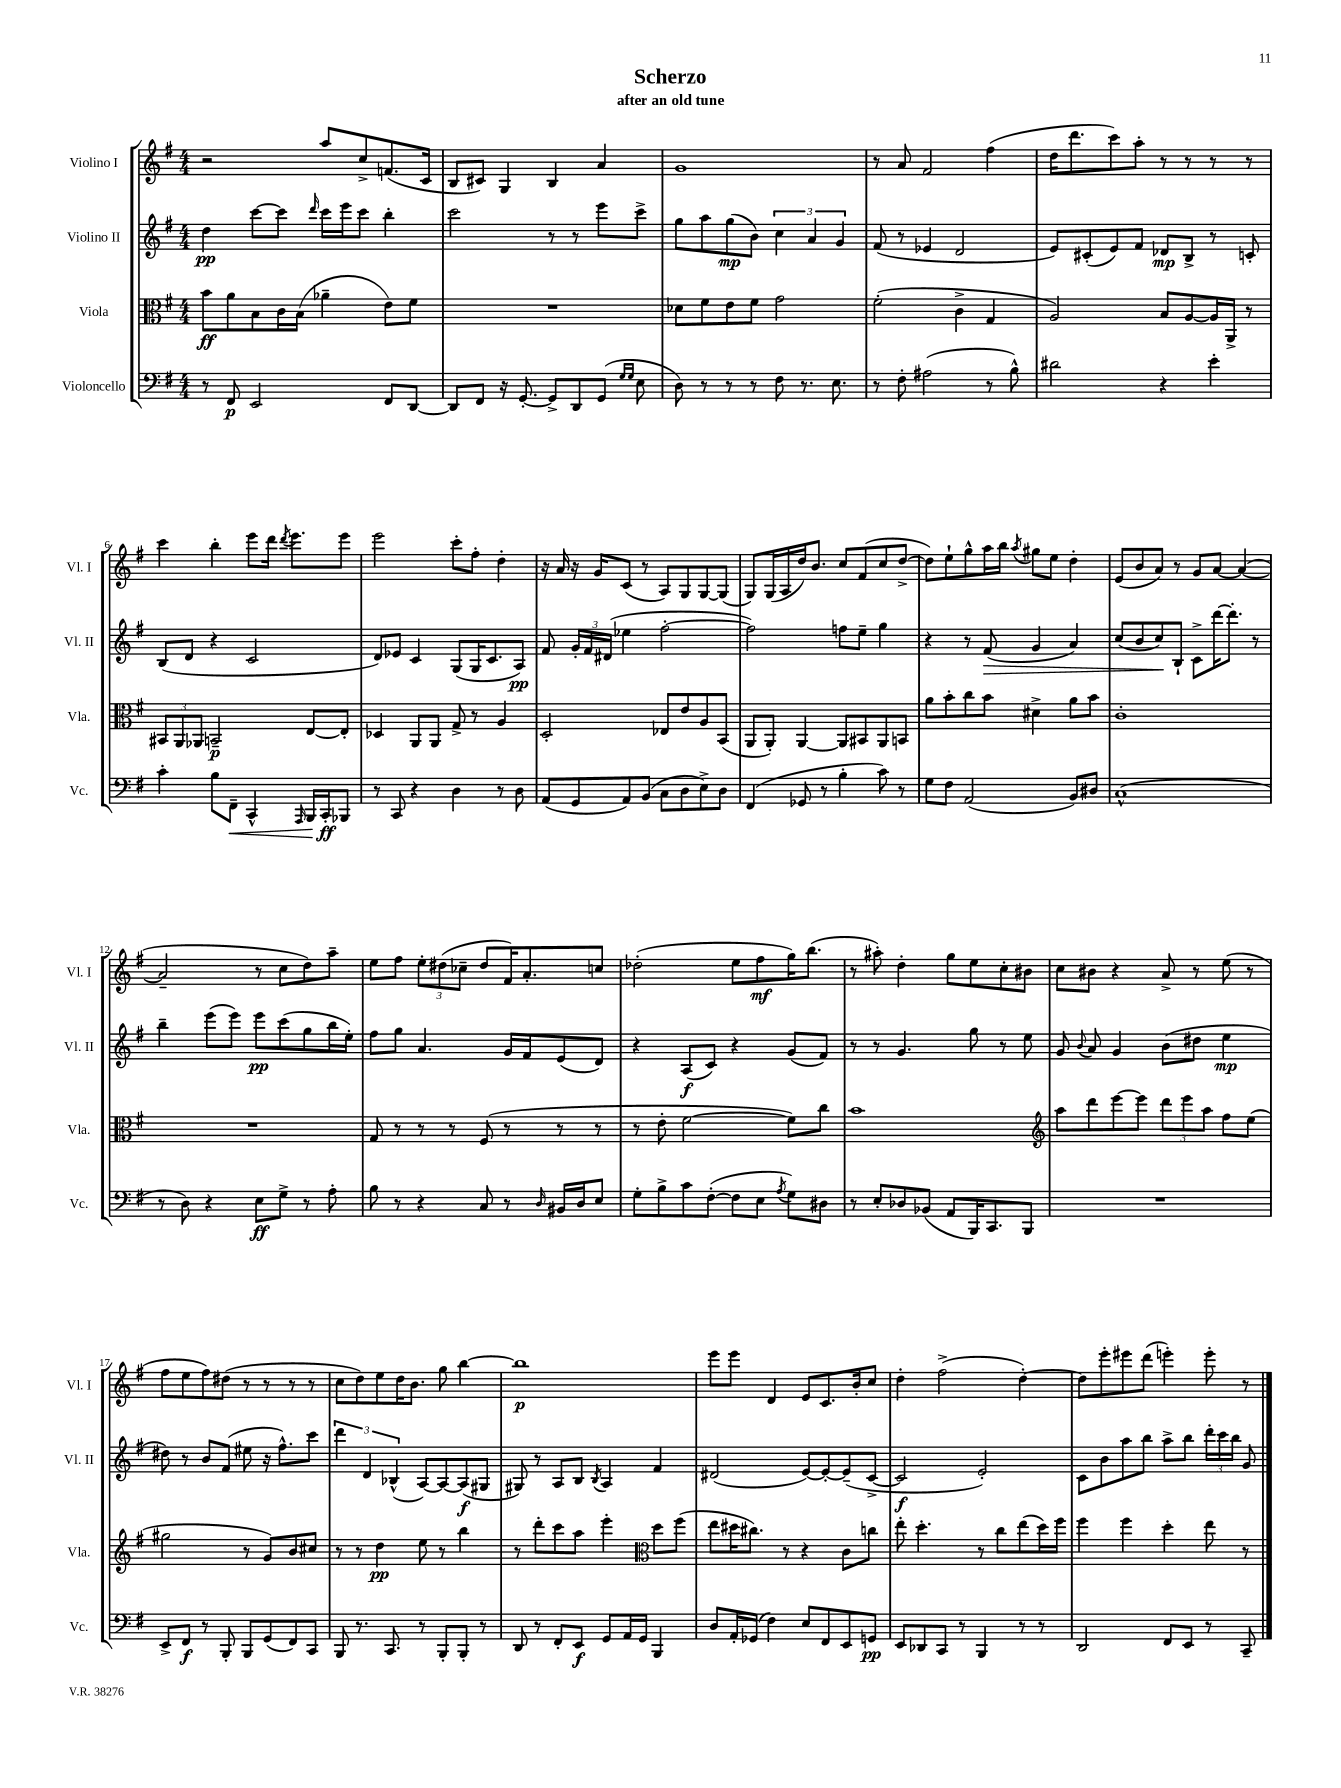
\header { title = "Scherzo" subtitle = "after an old tune" }
<<
\new StaffGroup <<
\new Staff = "s0" \with { instrumentName = "Violino I" shortInstrumentName = "Vl. I" } {
    \clef treble \key g \major \numericTimeSignature \time 4/4
    \autoBeamOff r2 a''8[ c''8-> f'8.( c'16] |
    b8[ cis'8]) g4 b4 a'4 |
    g'1 |
    r8 a'8 fis'2 fis''4( |
    d''16[ d'''8. c'''8) a''8]-. r8 r8 r8 r8 |
    c'''4 b''4-. e'''8[ d'''16] \acciaccatura { d'''8 } e'''8.[ e'''8] |
    e'''2 c'''8[-. fis''8]-. d''4-. |
    r16 a'16 r16 g'16[ c'8]( r8 a8[) g8 g8~ g8]( |
    g8[) g16( a16 d''16) b'8.] c''8[ fis'8( c''8 d''8]~-> |
    d''8[) e''8-! g''8-^ a''16 b''16] \acciaccatura { a''8 } gis''8[ e''8] d''4-. |
    e'8[( b'8 a'8]) r8 g'8[ a'8]~ a'4~( |
    a'2-- r8 c''8[ d''8) a''8]-- |
    e''8[ fis''8] \tuplet 3/2 { e''8[-. dis''8( ces''8]-- } dis''8[ fis'16) a'8.-. c''8] |
    des''2-.( e''8[ fis''8\mf g''16) b''8.]( |
    r8 ais''8-.) d''4-. g''8[ e''8 c''8-. bis'8] |
    c''8[ bis'8] r4 a'8-> r8 e''8( r8 |
    fis''8[ e''8 fis''8) dis''8]( r8 r8 r8 r8 |
    c''8[ d''8) e''8 d''16 b'8.] g''8 b''4~ |
    b''1\p |
    e'''8[ e'''8] d'4 e'8[ c'8. b'16-. c''8] |
    d''4-. fis''2->( d''4~-.) |
    d''8[ e'''8-. eis'''8 d'''8]( e'''4-.) e'''8-. r8 \bar "|." |
}
\new Staff = "s1" \with { instrumentName = "Violino II" shortInstrumentName = "Vl. II" } {
    \clef treble \key g \major \numericTimeSignature \time 4/4
    \autoBeamOff d''4\pp c'''8[~ c'''8] \grace { d'''16 } c'''16[ e'''16 c'''8] b''4-. |
    c'''2 r8 r8 e'''8[ c'''8]-> |
    g''8[ a''8 g''8\mp( b'8]) \tuplet 3/2 { c''4 a'4 g'4 } |
    fis'8( r8 ees'4 d'2 |
    e'8[) cis'8-.( e'8) fis'8] des'8[\mp b8]-> r8 c'8-. |
    b8[( d'8] r4 c'2 |
    d'8[) ees'8] c'4 g8[( g16 c'8. a8]\pp) |
    fis'8 \tuplet 3/2 { g'16[-. fis'16 dis'16]( } ees''4 fis''2~-. |
    fis''2) f''8[ e''8]-- g''4 |
    r4 r8 fis'8\>( g'4 a'4) |
    c''8[( b'8 c''8\!) b8]-! c'8[-> d'''16~ d'''8.]-. r8 |
    b''4-- e'''8[( e'''8]) e'''8[\pp c'''8( g''8 b''16 e''16]-.) |
    fis''8[ g''8] a'4. g'16[ fis'16 e'8( d'8]) |
    r4 a8[\f( c'8]) r4 g'8[( fis'8]) |
    r8 r8 g'4. g''8 r8 e''8 |
    g'8 \appoggiatura { b'8 } a'8 g'4 b'8[( dis''8] e''4\mp |
    dis''8) r8 b'8[ fis'8]( eis''8 r16 fis''8.[-^) c'''8] |
    \tuplet 3/2 { d'''4 d'4 bes4-^( } a8[~) a8~ a8\f( gis8] |
    gis8) r8 a8[ b8] \acciaccatura { b8 } a4 fis'4 |
    dis'2( e'8[~) e'8~-. e'8--( c'8]~-> |
    c'2\f e'2-.) |
    c'8[ b'8 a''8 b''8] a''8[-> b''8] \tuplet 3/2 { d'''16[-. c'''16 b''16] } g'8 \bar "|." |
}
\new Staff = "s2" \with { instrumentName = "Viola" shortInstrumentName = "Vla." } {
    \clef alto \key g \major \numericTimeSignature \time 4/4
    \autoBeamOff b'8[\ff a'8 b8 c'16 b16]( aes'4-- e'8[) fis'8] |
    R1 |
    des'8[ fis'8 e'8 fis'8] g'2 |
    fis'2-.( c'4-> g4 |
    a2) b8[ a8~ a16 a,16]-> r8 |
    \tuplet 3/2 { bis,8[ a,8 aes,8] } b,2--\p e8[~ e8]-. |
    des4 a,8[ a,8] g8-> r8 a4 |
    d2-. ees8[ e'8 a8 b,8]( |
    a,8[ a,8]-.) a,4~ a,8[ bis,8 a,8 b,8] |
    a'8[ b'8-. c''8 b'8] dis'4-> a'8[ b'8] |
    c'1-. |
    R1 |
    g8 r8 r8 r8 fis8( r8 r8 r8 |
    r8 e'8-. fis'2~ fis'8[) c''8] |
    b'1 |
    \clef treble a''8[ d'''8 e'''8~ e'''8] \tuplet 3/2 { d'''8[ e'''8 a''8] } fis''8[ e''8]( |
    gis''2 r8 g'8[) b'8 cis''8] |
    r8 r8 d''4\pp e''8 r8 b''4 |
    r8 d'''8[-. c'''8 a''8] e'''4-. \clef alto d''8[ fis''8]( |
    e''8[ dis''16 cis''8.]) r8 r4 c'8[ c''8] |
    e''8-. d''4.-. r8 c''8[ e''8( d''16) fis''16] |
    fis''4 fis''4 d''4-. e''8 r8 \bar "|." |
}
\new Staff = "s3" \with { instrumentName = "Violoncello" shortInstrumentName = "Vc." } {
    \clef bass \key g \major \numericTimeSignature \time 4/4
    \autoBeamOff r8 fis,8\p e,2 fis,8[ d,8]~ |
    d,8[ fis,8] r16 g,8.~-. g,8[-> d,8 g,8]( \grace { g16[ g16] } e8 |
    d8) r8 r8 r8 fis8 r8. e8. |
    r8 fis8-. ais2( r8 b8-^) |
    dis'2 r4 e'4-. |
    c'4-. b8[ fis,8]--\< c,4-^ \grace { a,,16 } b,,16[ c,16-.\ff\! bes,,8] |
    r8 c,8 r4 d4 r8 d8 |
    a,8[( g,8 a,8) b,8]( c8[ d8 e8->) d8] |
    fis,4( ges,8 r8 b4-. c'8) r8 |
    g8[ fis8] a,2( b,8[) dis8] |
    c1-^( |
    r8 d8) r4 e8[\ff g8]-> r8 a8-. |
    b8 r8 r4 c8 r8 \grace { d16 } bis,16[ d16 e8] |
    g8[-. b8-> c'8 fis8]~-.( fis8[ e8] \acciaccatura { a8 } g8[) dis8] |
    r8 e8[-. des8 bes,8]( a,8[ b,,16) c,8. b,,8] |
    R1 |
    e,8[-> fis,8]\f r8 b,,8-. b,,8[ g,8( fis,8) c,8] |
    b,,8 r8. c,8. r8 b,,8[-. b,,8]-. r8 |
    d,8 r8 fis,8[-. e,8]\f g,8[ a,16 g,16] b,,4 |
    d8[ a,16-. ges,16]( fis4) e8[ fis,8 e,8 g,8]\pp |
    e,8[ des,8 c,8] r8 b,,4 r8 r8 |
    d,2 fis,8[ e,8] r8 c,8-- \bar "|." |
}
>>
>>
